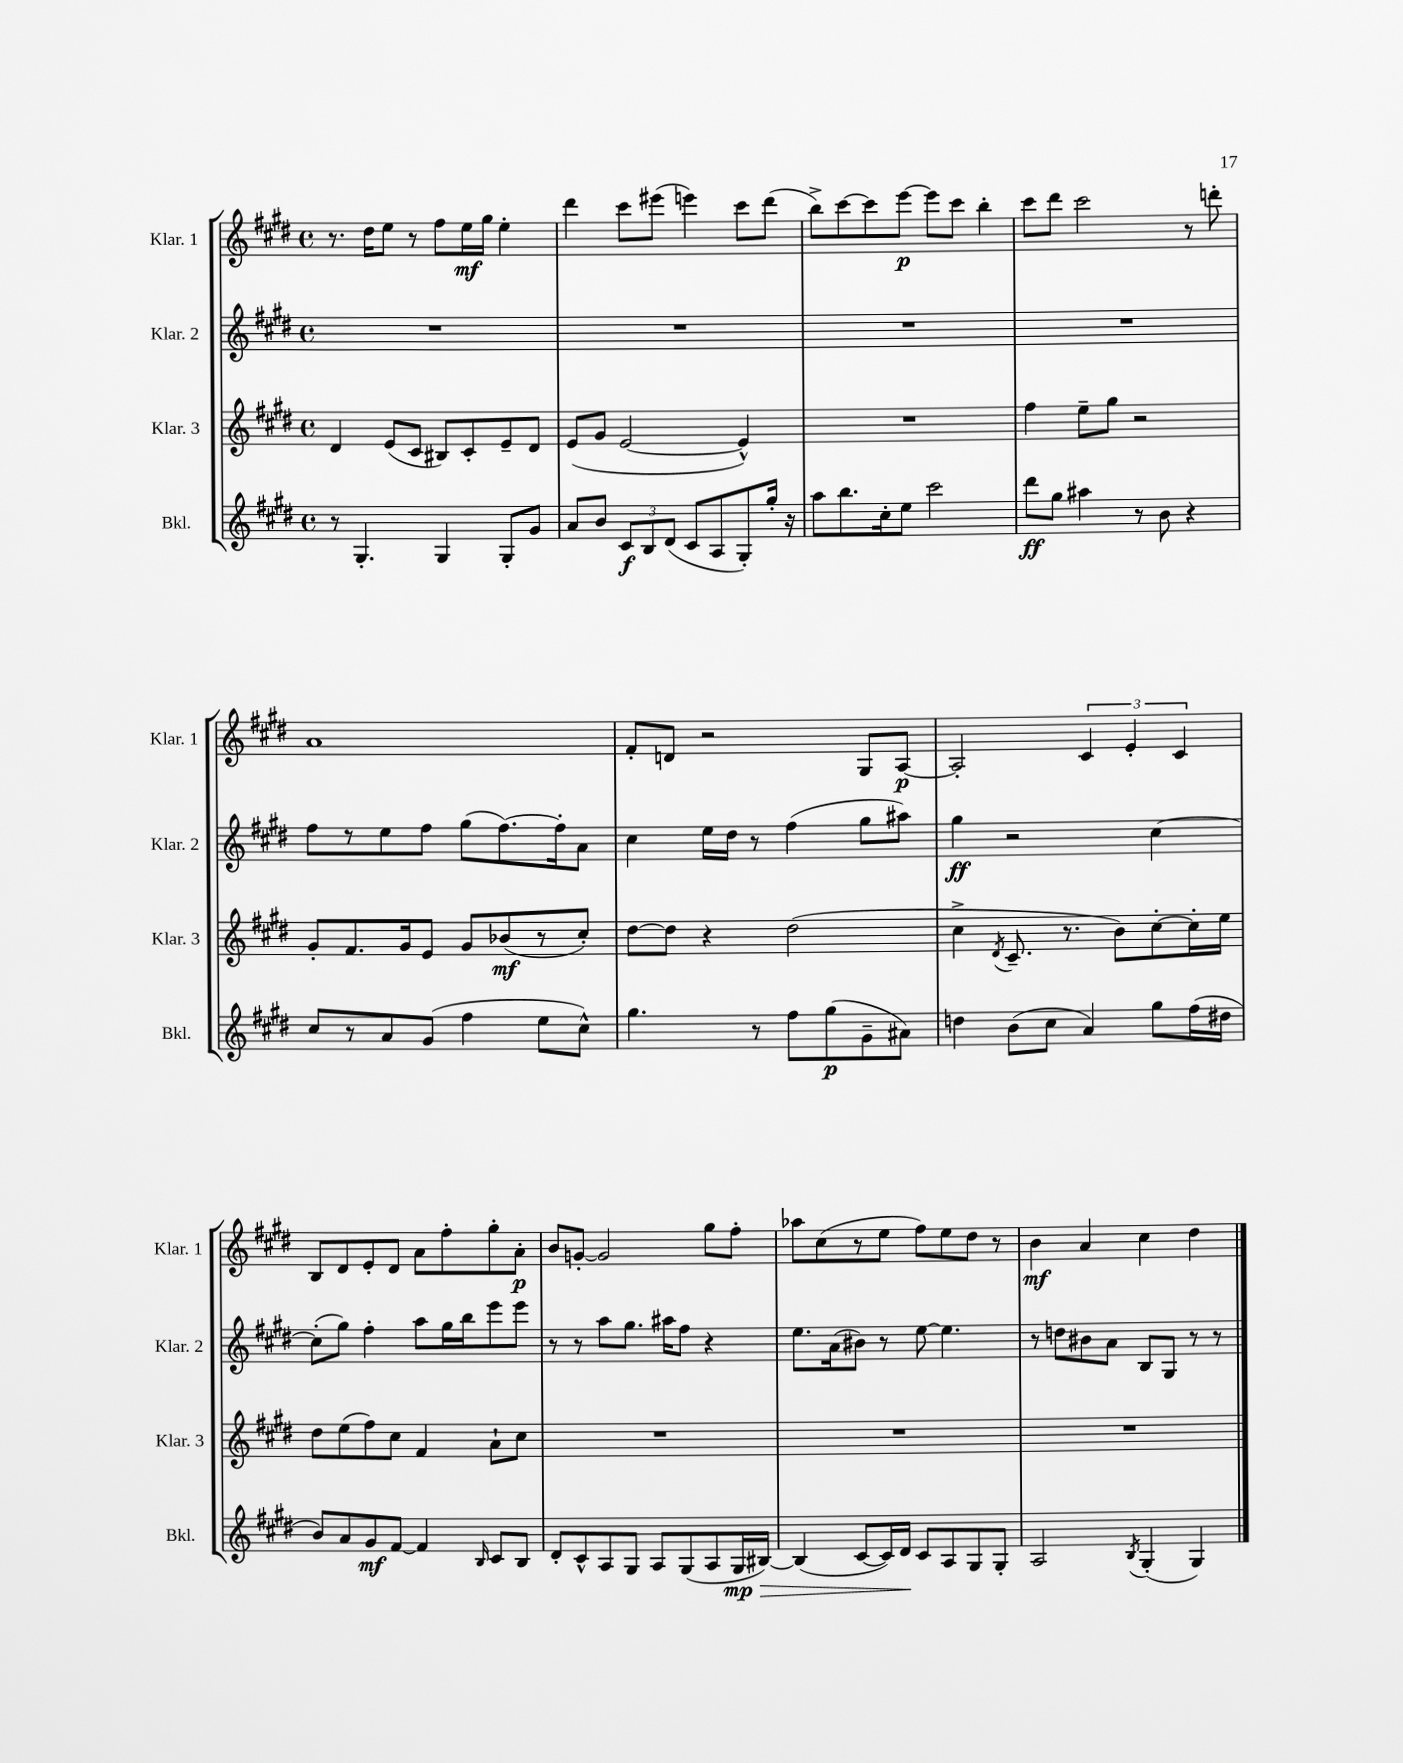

**kern	**dynam	**kern	**dynam	**kern	**dynam	**kern	**dynam
*part4	*part4	*part3	*part3	*part2	*part2	*part1	*part1
*staff4	*staff4	*staff3	*staff3	*staff2	*staff2	*staff1	*staff1
*I"Bkl.	*	*I"Klar. 3	*	*I"Klar. 2	*	*I"Klar. 1	*
*I'Bkl.	*	*I'Klar. 3	*	*I'Klar. 2	*	*I'Klar. 1	*
*clefG2	*	*clefG2	*	*clefG2	*	*clefG2	*
*k[f#c#g#d#]	*	*k[f#c#g#d#]	*	*k[f#c#g#d#]	*	*k[f#c#g#d#]	*
*M4/4	*	*M4/4	*	*M4/4	*	*M4/4	*
*met(c)	*	*met(c)	*	*met(c)	*	*met(c)	*
=8	=8	=8	=8	=8	=8	=8	=8
8r	.	4d#/	.	1r	.	8.r	.
4.G#'/	.	.	.	.	.	.	.
.	.	.	.	.	.	16dd#\KL	.
.	.	(8e/L	.	.	.	8ee\J	.
.	.	8c#/J	.	.	.	8r	.
4G#/	.	8B#X/L)	.	.	.	8ff#\L	.
.	.	8c#'/	.	.	.	16ee\L	mf
.	.	.	.	.	.	16gg#\JJ	.
8G#'/L	.	8e~/	.	.	.	4ee'\	.
8g#/J	.	8d#/J	.	.	.	.	.
=9	=9	=9	=9	=9	=9	=9	=9
8a/L	.	(8e/L	.	1r	.	4ddd#\	.
8b/J	.	8g#/J	.	.	.	.	.
12c#/L	f	[2e/	.	.	.	8ccc#\L	.
12B/	.	.	.	.	.	.	.
.	.	.	.	.	.	(8eee#X\J	.
(12d#/J	.	.	.	.	.	.	.
8c#/L	.	.	.	.	.	4eeen\)	.
8A/	.	.	.	.	.	.	.
8G#'/)	.	4e^^/])	.	.	.	8ccc#\L	.
16gg#'/Jk	.	.	.	.	.	(8ddd#\J	.
16r	.	.	.	.	.	.	.
=10	=10	=10	=10	=10	=10	=10	=10
8aa\L	.	1r	.	1r	.	8bb^\L)	.
8.bb\	.	.	.	.	.	[8ccc#\	.
.	.	.	.	.	.	8ccc#\]	.
16cc#'\k	.	.	.	.	.	.	.
8ee\J	.	.	.	.	.	[8eee\J	p
2ccc#\	.	.	.	.	.	8eee\L]	.
.	.	.	.	.	.	8ccc#\J	.
.	.	.	.	.	.	4bb'\	.
=11	=11	=11	=11	=11	=11	=11	=11
8ddd#\L	ff	4ff#\	.	1r	.	8ccc#\L	.
8gg#\J	.	.	.	.	.	8ddd#\J	.
4aa#X\	.	8ee~\L	.	.	.	2ccc#\	.
.	.	8gg#\J	.	.	.	.	.
8r	.	2r	.	.	.	.	.
8b\	.	.	.	.	.	.	.
4r	.	.	.	.	.	8r	.
.	.	.	.	.	.	8dddn'\	.
!!LO:LB:g=z
=12	=12	=12	=12	=12	=12	=12	=12
8cc#/L	.	8g#'/L	.	8ff#\L	.	1a	.
8r	.	8.f#/	.	8r	.	.	.
8a/	.	.	.	8ee\	.	.	.
.	.	16g#/k	.	.	.	.	.
(8g#/J	.	8e/J	.	8ff#\J	.	.	.
4ff#\	.	8g#/L	.	(8gg#\L	.	.	.
.	.	(8b-X/	mf	[8.ff#\)	.	.	.
8ee\L	.	8r	.	.	.	.	.
.	.	.	.	16ff#'\k]	.	.	.
8cc#^^\J)	.	8cc#'/J)	.	8a\J	.	.	.
=13	=13	=13	=13	=13	=13	=13	=13
4.gg#\	.	[8dd#\L	.	4cc#\	.	8f#'/L	.
.	.	8dd#\J]	.	.	.	8dn/J	.
.	.	4r	.	16ee\LL	.	2r	.
.	.	.	.	16dd#\JJ	.	.	.
8r	.	.	.	8r	.	.	.
8ff#\L	.	(2dd#\	.	(4ff#\	.	.	.
(8gg#\	p	.	.	.	.	.	.
8g#~\	.	.	.	8gg#\L	.	8G#/L	.
8a#X\J)	.	.	.	8aa#X\J)	.	[8A/J	p
=14	=14	=14	=14	=14	=14	=14	=14
4ddn\	.	4cc#^\	.	4gg#\	ff	2A'/]	.
.	.	8qd#/	.	.	.	.	.
(8b\L	.	8.c#~/	.	2r	.	.	.
8cc#\J	.	.	.	.	.	.	.
.	.	8.r	.	.	.	.	.
4a/)	.	.	.	.	.	6c#/	.
.	.	8b\L)	.	.	.	.	.
.	.	.	.	.	.	6e'/	.
8gg#\L	.	[8cc#'\	.	[4cc#\	.	.	.
.	.	.	.	.	.	6c#/	.
(16ff#\L	.	16cc#'\L]	.	.	.	.	.
16dd#X\JJ	.	16ee\JJ	.	.	.	.	.
!!LO:LB:g=z
=15	=15	=15	=15	=15	=15	=15	=15
8b/L)	.	8dd#\L	.	(8cc#'\L]	.	8B/L	.
8a/	.	(8ee\	.	8gg#\J)	.	8d#/	.
8g#/	mf	8ff#\)	.	4ff#'\	.	8e'/	.
[8f#/J	.	8cc#\J	.	.	.	8d#/J	.
4f#/]	.	4f#/	.	8aa\L	.	8a\L	.
.	.	.	.	16gg#\L	.	8ff#'\	.
.	.	.	.	16bb\J	.	.	.
16qqB/	.	.	.	.	.	.	.
8c#/L	.	8a`\L	.	8eee\	.	8gg#'\	.
8B/J	.	8cc#\J	.	8eee\J	.	8a'\J	p
=16	=16	=16	=16	=16	=16	=16	=16
8d#'/L	.	1r	.	8r	.	8b/L	.
8c#^^/	.	.	.	8r	.	[8gn'/J	.
8A/	.	.	.	8aa\L	.	2g/]	.
8G#/J	.	.	.	8.gg#\J	.	.	.
8A/L	.	.	.	.	.	.	.
.	.	.	.	16aa#X\KL	.	.	.
(8G#/	.	.	.	8ff#\J	.	.	.
8A/	.	.	.	4r	.	8gg#\L	.
!	!LO:HP:b	!	!	!	!	!	!
16G#/L	> mp	.	.	.	.	8ff#'\J	.
[16B#X/JJ)	.	.	.	.	.	.	.
=17	=17	=17	=17	=17	=17	=17	=17
(4B#/]	.	1r	.	8.ee\L	.	8aa-X\L	.
.	.	.	.	.	.	(8cc#\	.
.	.	.	.	(16a\k	.	.	.
[8c#/L	.	.	.	8b#X\J)	.	8r	.
16c#/L])	.	.	.	8r	.	8ee\J	.
16d#/JJ	.	.	.	.	.	.	.
8c#/L	]	.	.	[8ee\	.	8ff#\L)	.
8A/	.	.	.	4.ee\]	.	8ee\	.
8G#/	.	.	.	.	.	8dd#\J	.
8G#'/J	.	.	.	.	.	8r	.
=18	=18	=18	=18	=18	=18	=18	=18
2A/	.	1r	.	8r	.	4b\	mf
.	.	.	.	8ddn\L	.	.	.
.	.	.	.	8b#X\	.	4a/	.
.	.	.	.	8a\J	.	.	.
8qB/	.	.	.	.	.	.	.
(4G#'/	.	.	.	8B/L	.	4cc#\	.
.	.	.	.	8G#/J	.	.	.
4G#/)	.	.	.	8r	.	4dd#\	.
.	.	.	.	8r	.	.	.
==	==	==	==	==	==	==	==
*-	*-	*-	*-	*-	*-	*-	*-
